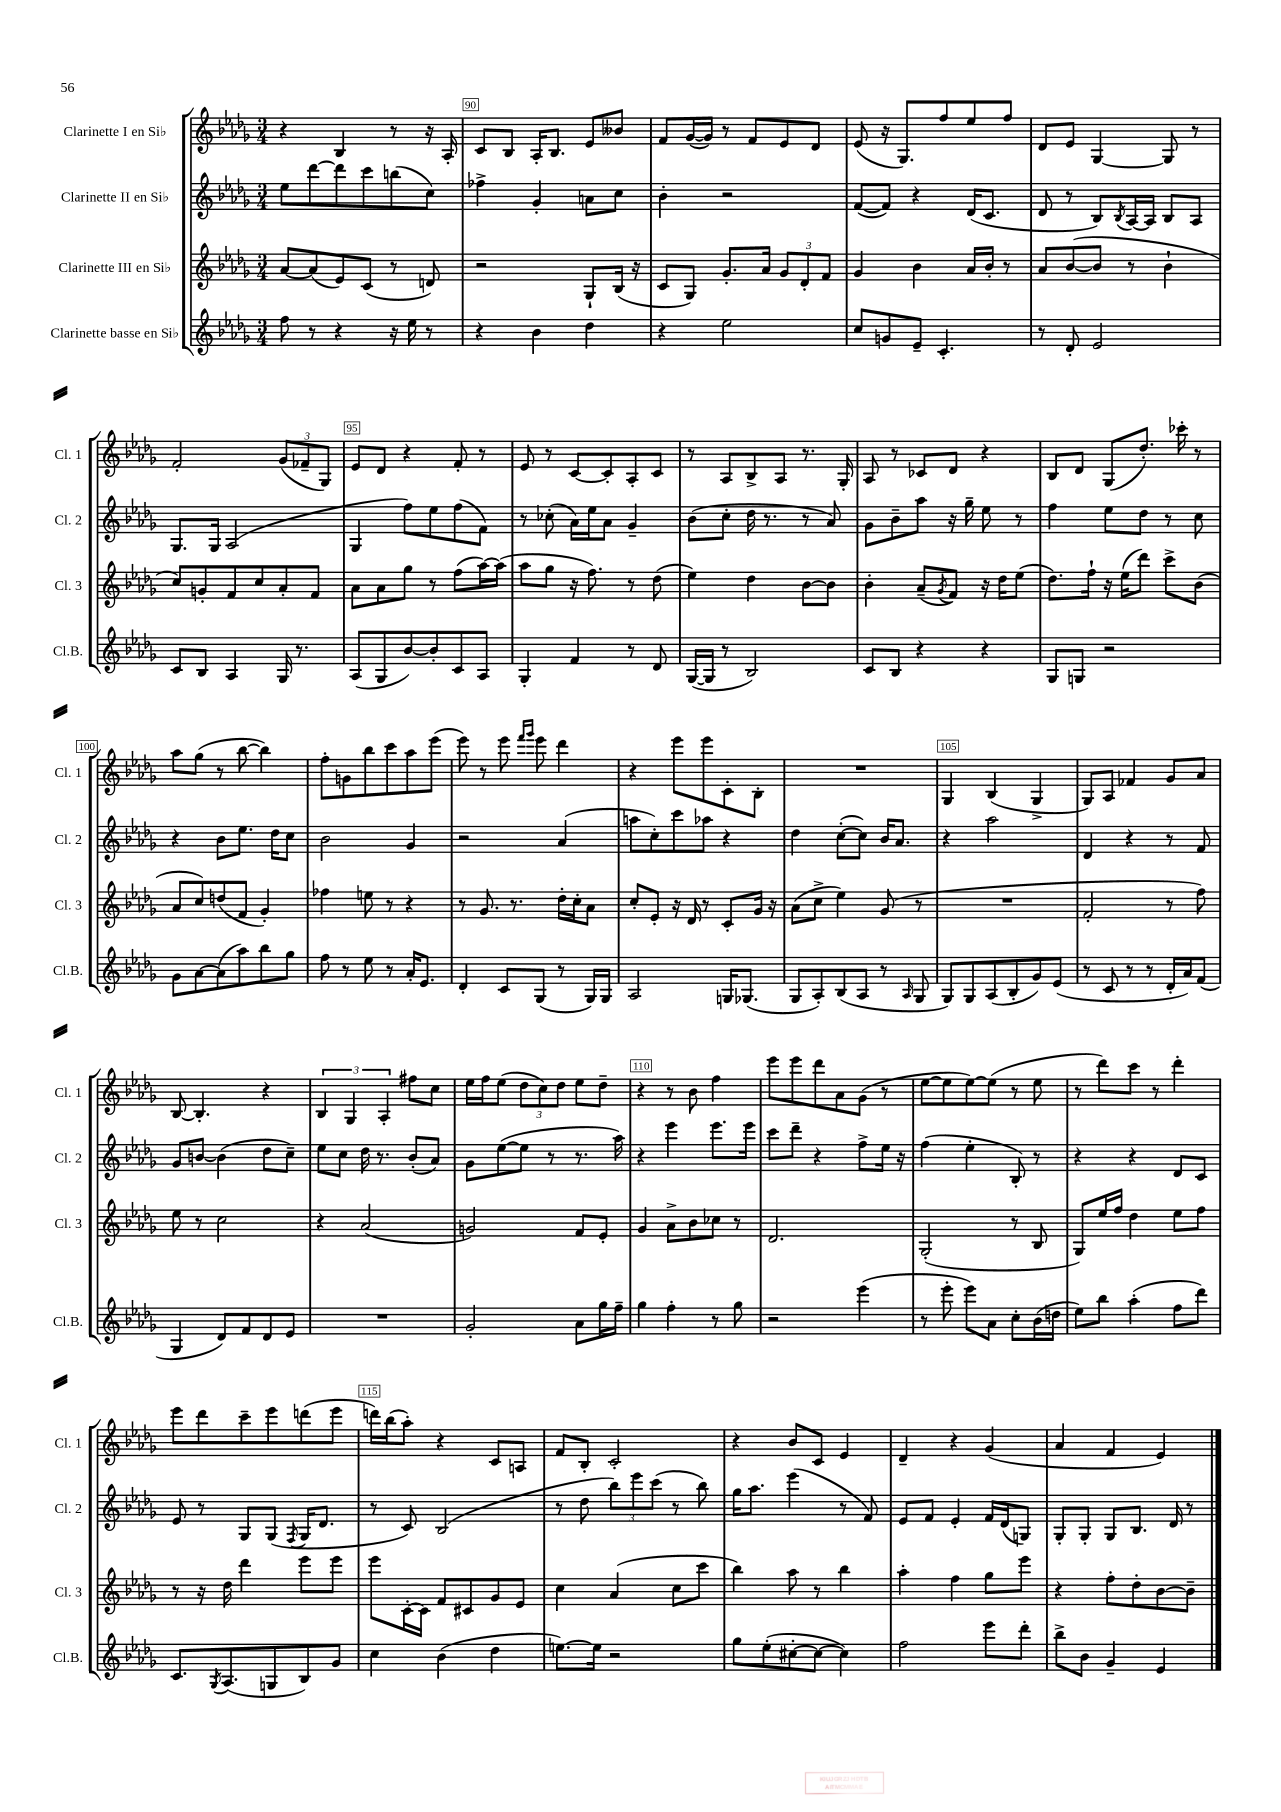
<<
\new StaffGroup <<
\new Staff = "s0" \with { instrumentName = "Clarinette I en Sib" shortInstrumentName = "Cl. 1" } {
    \clef treble \key des \major \numericTimeSignature \time 3/4
    r4 bes4 r8 r16 aes16-. |
    c'8 bes8 aes16-. bes8. ees'8 beses'8 |
    f'8 ges'16~( ges'16) r8 f'8 ees'8 des'8 |
    ees'8( r16 ges8.) f''8 ees''8 f''8 |
    des'8 ees'8 ges4~ ges8 r8 |
    f'2-. \tuplet 3/2 { ges'8( fes'8-- ges8) } |
    ees'8 des'8 r4 f'8-. r8 |
    ees'8 r8 c'8~ c'8-. aes8-. c'8 |
    r8 aes8 bes8-> aes8 r8. ges16-. |
    aes8 r8 ces'8 des'8 r4 |
    bes8 des'8 ges8( des''8.-.) ces'''16-. r8 |
    aes''8 ges''8( r8 bes''8~ bes''4) |
    f''8-. g'8 bes''8 c'''8 aes''8 ees'''8( |
    ees'''8) r8 ees'''8 \grace { f'''16 ges'''16 } ees'''8 des'''4 |
    r4 ees'''8 ees'''8 c'8-. bes8-. |
    R2. |
    ges4 bes4( ges4-> |
    ges8) aes8 fes'4 ges'8 aes'8 |
    bes8~ bes4.-. r4 |
    \tuplet 3/2 { bes4 ges4 aes4-. } fis''8 c''8 |
    ees''16 f''16 ees''8( \tuplet 3/2 { des''8 c''8) des''8 } ees''8 des''8-- |
    r4 r8 bes'8 f''4 |
    ees'''8 ees'''8 des'''8 aes'8 ges'8( r8 |
    ees''8~ ees''8 ees''8~) ees''8( r8 ees''8 |
    r8 des'''8) c'''8 r8 des'''4-. |
    ees'''8 des'''8 c'''8-- ees'''8 d'''8( ees'''8 |
    d'''16) bes''16( aes''8-.) r4 c'8 a8 |
    f'8 bes8-. c'2-. |
    r4 bes'8 c'8 ees'4 |
    des'4-- r4 ges'4( |
    aes'4 f'4 ees'4) \bar "|." |
}
\new Staff = "s1" \with { instrumentName = "Clarinette II en Sib" shortInstrumentName = "Cl. 2" } {
    \clef treble \key des \major \numericTimeSignature \time 3/4
    ees''8 des'''8~ des'''8 c'''8 b''8( c''8) |
    fes''4-> ges'4-. a'8 c''8 |
    bes'4-. r2 |
    f'8~( f'8) r4 des'16( c'8. |
    des'8 r8 bes8) \acciaccatura { bes8 } aes16~ aes16 bes8 aes8 |
    ges8. ges16 aes2( |
    ges4 f''8) ees''8 f''8( f'8) |
    r8 ces''8-.( aes'16) ees''16 aes'8 ges'4-- |
    bes'8( c''8-. des''16 r8. r8 aes'8) |
    ges'8 bes'8-- aes''8 r16 ges''16-- ees''8 r8 |
    f''4 ees''8 des''8 r8 c''8 |
    r4 bes'8 ees''8. des''16 c''8 |
    bes'2 ges'4 |
    r2 aes'4( |
    a''8 c''8-.) c'''8 aes''8 r4 |
    des''4 c''8~-.( c''8) bes'16 aes'8. |
    r4 aes''2 |
    des'4 r4 r8 f'8 |
    ges'8 b'8~ b'4( des''8 c''8--) |
    ees''8 c''8 des''16 r8. bes'8-.( aes'8) |
    ges'8 ees''8~( ees''8 r8 r8. aes''16) |
    r4 ees'''4 ees'''8. ees'''16 |
    c'''8 des'''8-- r4 f''8-> ees''16 r16 |
    f''4( ees''4-. bes8-.) r8 |
    r4 r4 des'8 c'8 |
    ees'8 r8 ges8 ges8( \acciaccatura { f8 } ges16 des'8. |
    r8 c'8) bes2( |
    r8 des''8 \tuplet 3/2 { bes''8) ees'''8 c'''8( } r8 bes''8) |
    ges''16 aes''8. ees'''4( r8 f'8) |
    ees'8 f'8 ees'4-. f'16 des'16( g8) |
    ges8-. ges8-. ges8 bes8. des'16 r8 \bar "|." |
}
\new Staff = "s2" \with { instrumentName = "Clarinette III en Sib" shortInstrumentName = "Cl. 3" } {
    \clef treble \key des \major \numericTimeSignature \time 3/4
    aes'8~ aes'8( ees'8) c'8( r8 d'8) |
    r2 ges8-! bes16( r16 |
    c'8 ges8) ges'8.-. aes'16 \tuplet 3/2 { ges'8 des'8-. f'8 } |
    ges'4 bes'4 aes'16 bes'16-. r8 |
    aes'8 bes'8~( bes'8 r8 bes'4-! |
    c''8) g'8-. f'8 c''8 aes'8-. f'8 |
    aes'8 aes'8 ges''8 r8 f''8( aes''16~) aes''16( |
    aes''8 ges''8 r16 f''8.) r8 des''8( |
    ees''4) des''4 bes'8~ bes'8 |
    bes'4-. aes'8--( \acciaccatura { ges'8 } f'8) r16 des''16 ees''8( |
    des''8.) f''16-! r16 ees''16( des'''8) c'''8-> bes'8( |
    aes'8 c''8) d''8( f'8 ges'4-.) |
    fes''4 e''8 r8 r4 |
    r8 ges'8. r8. des''16-. c''16-. aes'8 |
    c''8-. ees'8-. r16 des'16 r8 c'8-. ges'16 r16 |
    aes'8( c''8-> ees''4) ges'8( r8 |
    R2. |
    f'2-. r8 f''8) |
    ees''8 r8 c''2 |
    r4 aes'2( |
    g'2) f'8 ees'8-. |
    ges'4 aes'8-> bes'8 ces''8 r8 |
    des'2. |
    ges2-.( r8 bes8 |
    ges8) ees''16 f''16 des''4 ees''8 f''8 |
    r8 r16 des''16 des'''4 ees'''8 ees'''8 |
    ees'''8 c'16~-. c'16 f'8 cis'8 ges'8 ees'8 |
    c''4 aes'4( c''8 c'''8 |
    bes''4) aes''8 r8 bes''4 |
    aes''4-. f''4 ges''8 ees'''8 |
    r4 f''8-. des''8-. bes'8~ bes'8-- \bar "|." |
}
\new Staff = "s3" \with { instrumentName = "Clarinette basse en Sib" shortInstrumentName = "Cl.B." } {
    \clef treble \key des \major \numericTimeSignature \time 3/4
    f''8 r8 r4 r16 ees''16 r8 |
    r4 bes'4 des''4 |
    r4 ees''2 |
    c''8 g'8 ees'8-- c'4.-. |
    r8 des'8-. ees'2 |
    c'8 bes8 aes4 ges16 r8. |
    aes8( ges8 bes'8~) bes'8-. c'8 aes8 |
    ges4-. f'4 r8 des'8 |
    ges16~( ges16 r8 bes2) |
    c'8 bes8 r4 r4 |
    ges8 g8 r2 |
    ges'8 aes'8~ aes'8( aes''8) bes''8 ges''8 |
    f''8 r8 ees''8 r8 aes'16-. ees'8. |
    des'4-. c'8 ges8( r8 ges16) ges16 |
    aes2 g16 ges8.( |
    ges8 aes8-.) bes8( aes8 r8 \grace { aes16 } ges8 |
    ges8) ges8 aes8( bes8-. ges'8) ees'8( |
    r8 c'8 r8 r8 des'16-. aes'16) f'8( |
    ges4 des'8) f'8 des'8 ees'8 |
    R2. |
    ges'2-. aes'8 ges''16 f''16-- |
    ges''4 f''4-. r8 ges''8 |
    r2 ees'''4( |
    r8 ees'''8-. ees'''8) aes'8 c''8-. bes'16( d''16 |
    ees''8) bes''8 aes''4-.( f''8 des'''8) |
    c'8. \acciaccatura { ges8 } aes8.( g8 bes8) ges'8 |
    c''4 bes'4( des''4 |
    e''8.~) e''16 r2 |
    ges''8 ees''8-.( cis''8~-. cis''8~ cis''4) |
    f''2 ees'''8 des'''8-. |
    bes''8-> bes'8 ges'4-- ees'4 \bar "|." |
}
>>
>>
\layout { \context { \Score currentBarNumber = #89 \override BarNumber.break-visibility = ##(#f #t #t) barNumberVisibility = #(every-nth-bar-number-visible 5) \override BarNumber.stencil = #(make-stencil-boxer 0.1 0.3 ly:text-interface::print) } }
